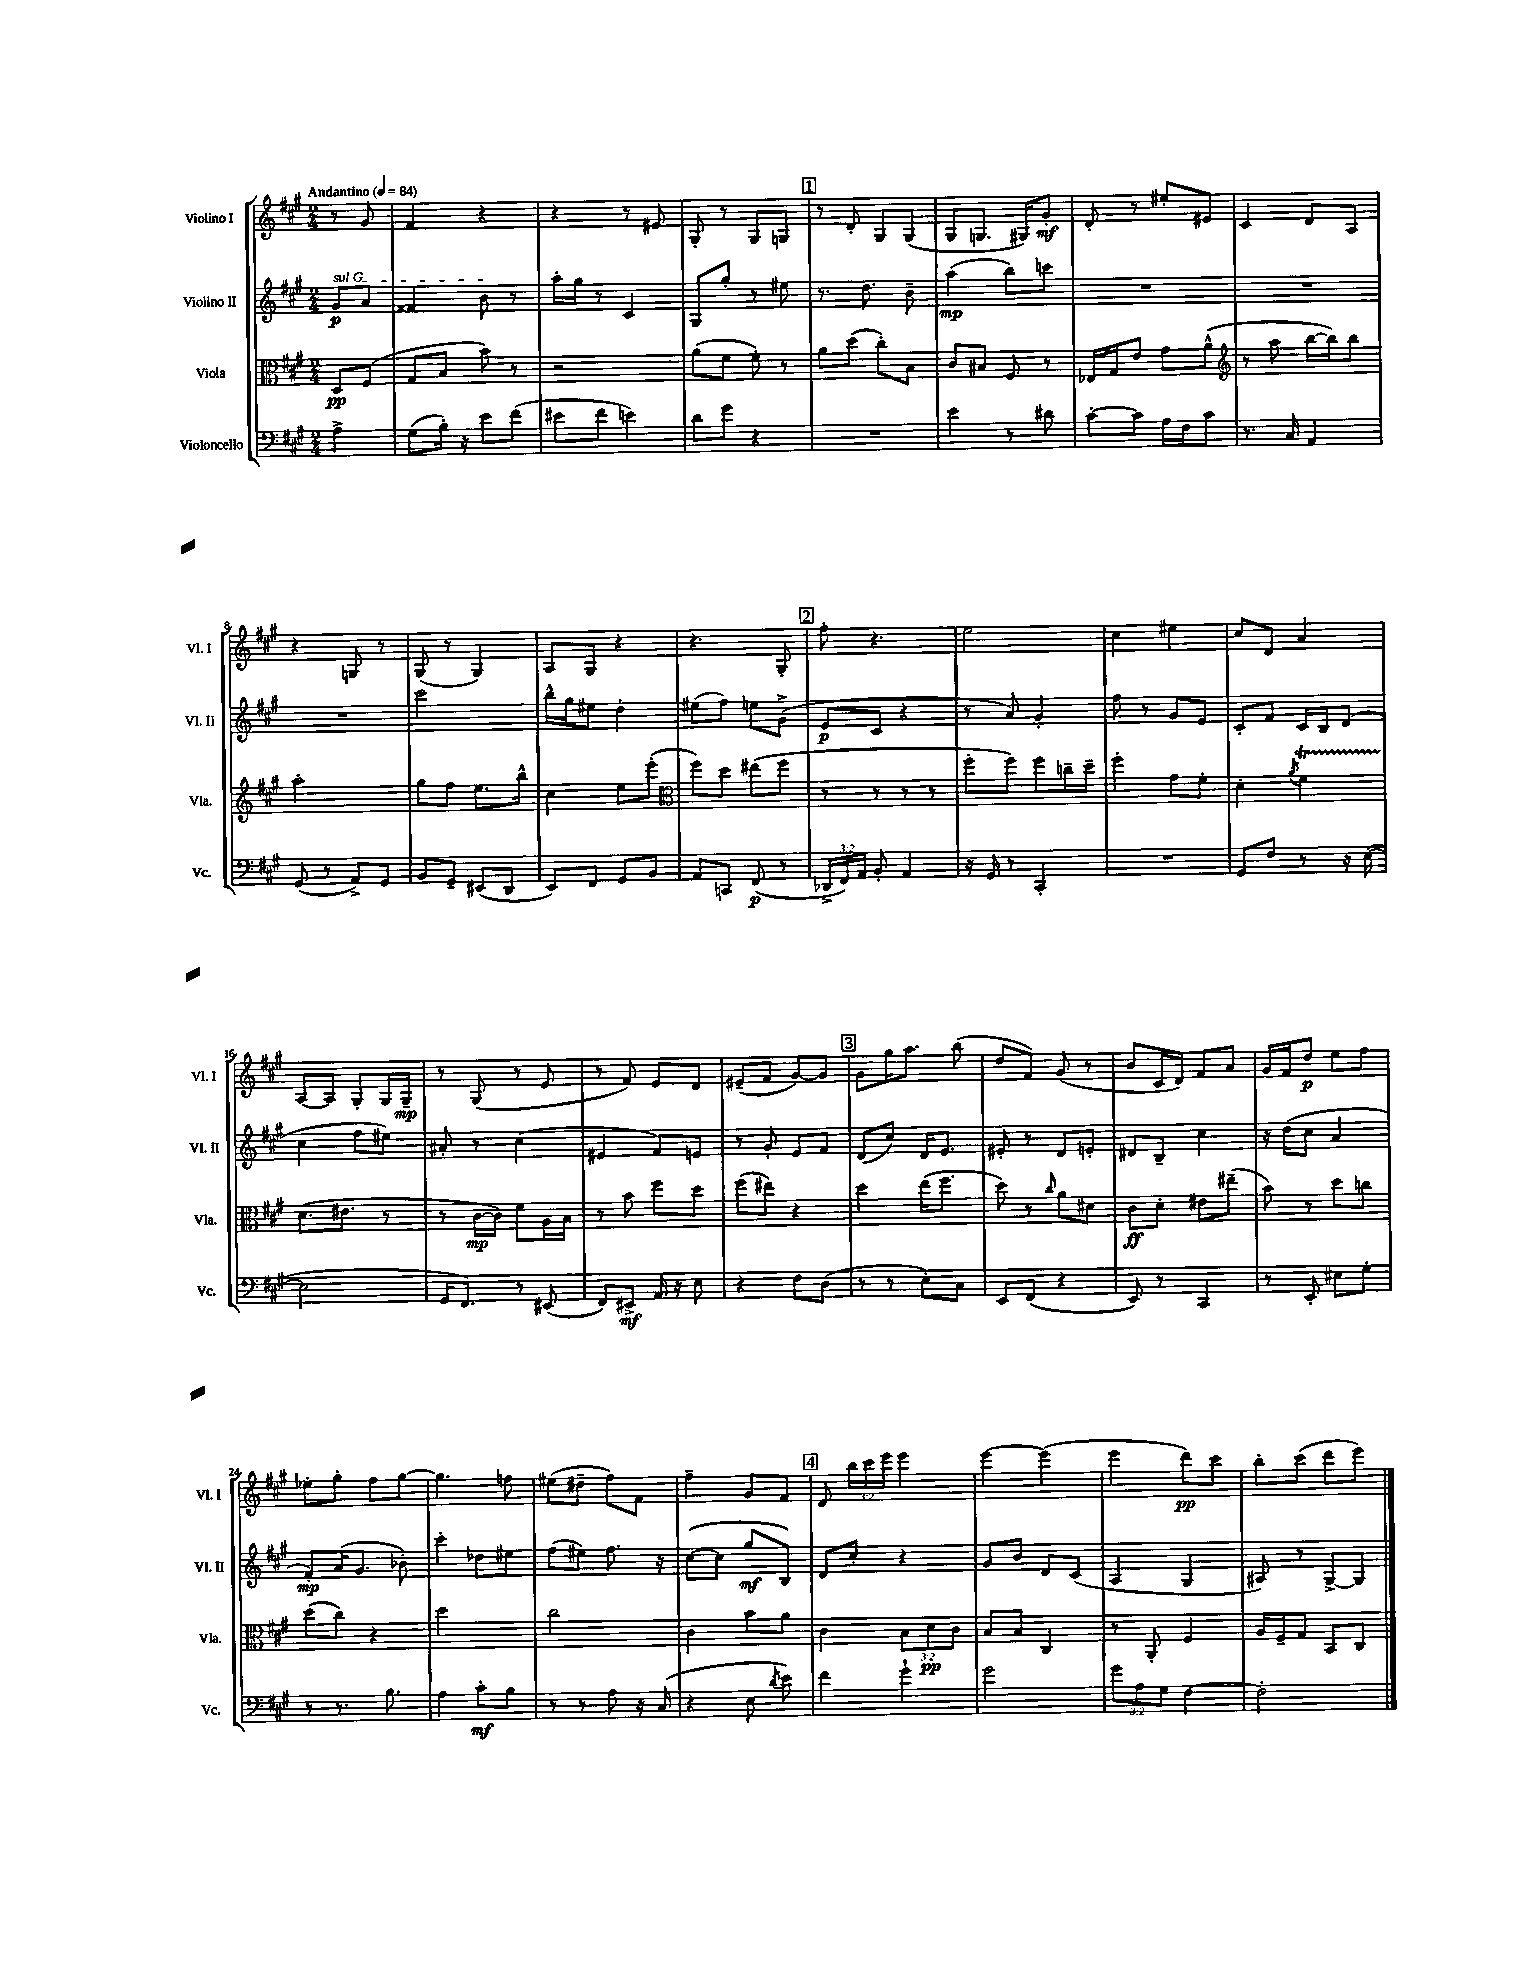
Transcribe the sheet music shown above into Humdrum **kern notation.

**kern	**kern	**kern	**kern
*staff4	*staff3	*staff2	*staff1
*clefF4	*clefC3	*clefG2	*clefG2
*k[f#c#g#]	*k[f#c#g#]	*k[f#c#g#]	*k[f#c#g#]
*M2/4	*M2/4	*M2/4	*M2/4
*MM84	*MM84	*MM84	*MM84
4A^\	8D/L	8g#/L	8r
.	(8F#/J	8a/J	8g#/
=	=	=	=
(8G#\L	8G#/L	4f##/	4f#/
16B'\Jk)	8B/J	.	.
16r	.	.	.
8e\L	8b\)	8b\	4r
(8f#\J	8r	8r	.
=	=	=	=
8e#\L	2r	16aa'\LL	4r
.	.	16gg#\JJ	.
8f#\J	.	8r	.
4e\)	.	4c#/	8r
.	.	.	8e#/
=	=	=	=
8d\L	(8a\L	8G#/L	8G#'/
8g#\J	8f#\J	8gg#'/J	8r
4r	8f#'\)	8r	8G#/L
.	8r	8ee#\	8G/J
=	=	=	=
2r	8a\L	8.r	8r
.	(8dd\J	.	8d'/
.	.	8.dd\	.
.	8cc#'\L)	.	8G#/L
.	8B\J	8b~\	(8G#/J
=	=	=	=
4e\	8c#/L	(4aa\	8G#/L
.	8B#/J	.	8.G/J
8r	8F#/	8bb\L)	.
.	.	.	16G#/LK)
8d#\	8r	8ccc\J	8g#'/J
=	=	=	=
[8c#'\L	16E-/LL	2r	8d'/
.	16G#/J	.	.
8c#\]J	8e/J	.	8r
16A\LL	8g#\L	.	8ee#'/L
16F#\J	.	.	.
8c#\J	(8a^^\J	.	8e#/J
=	=	=	=
*	*clefG2	*	*
8.r	8r	2r	4c#/
.	8aa\	.	.
16C#/	.	.	.
4AA/	[16bb\LL	.	8d/L
.	16bb\]J)	.	.
.	8bb\J	.	8A/J
=	=	=	=
(8GG#/	2aa'\	2r	4r
8r	.	.	.
8AA^/L)	.	.	8G/
8GG#/J	.	.	8r
=	=	=	=
8BB/L	8gg#\L	2ccc#\	(8G#/
8GG#~/J	8ff#\J	.	8r
(8EE#/L	8.ee\L	.	4G#/)
8DD/J	.	.	.
.	16bb^^\Jk	.	.
=	=	=	=
8EE/L)	4cc#\	16bb^^\LL	8A/L
.	.	16gg#\J	.
8FF#/J	.	8ee#\J	8G#/J
8GG#/L	8ee\L	4dd'\	4r
8BB/J	(8eee'\J	.	.
=	=	=	=
*	*clefC3	*	*
8AA/L	8ff#\L)	(8ee#\L	4.r
8CC/J	8dd\J	8ff#\J)	.
(8FF#/	(8ee#\L	8ee\L	.
8r	8ff#\J	(8g#^\J	8G#'/
=	=	=	=
24DD-^/LL	8r	8e/L	8ff#'\
24FF#/)	.	.	.
24AA/JJ	.	.	.
8BB'/	8r	8c#/J	4.r
4AA/	8r	4r	.
.	8r	.	.
=	=	=	=
16r	8ff#'\L	8r	2ee\
16GG#/	.	.	.
8r	8ff#\J)	8a/)	.
4CC#'/	8ff#\L	4g#'/	.
.	16cc~\L	.	.
.	16dd~\JJ	.	.
=	=	=	=
2r	4ff#'\	8ff#\	4cc#\
.	.	8r	.
.	8g#\L	8g#/L	4ee#\
.	8f#'\J	8e/J	.
=	=	=	=
8GG#/L	4d'\	8c#'/L	8cc#/L
8F#/J	.	8f#/J	8d/J
.	8qa/	.	.
8r	4f#\	16c#/LL	4a/
.	.	16B/J	.
16r	.	(8d/J	.
([16E\	.	.	.
=	=	=	=
2E\]	(8.d\L	4cc#\	[8A/L
.	.	.	8A/]J
.	8.e#\J	.	.
.	.	8ff#\L	8G#'/L
.	8r	8ee#\J)	16G#/L
.	.	.	16G#~/JJ
=	=	=	=
16GG#/LK	8r	8a#'/	8r
8.FF#/J)	.	.	.
.	[16c#\LL	8r	(8G#/
.	16c#\]JJ)	.	.
8r	8f#\L	(4cc#\	8r
(8EE#/	16A\L	.	8e/
.	16B\JJ	.	.
=	=	=	=
8FF#/L)	8r	4e#/	8r
8EE#^/J	8b\	.	8f#/)
16AA/	8ff#\L	8f#/L)	8e/L
16r	.	.	.
8E\	8dd\J	8e/J	8d/J
=	=	=	=
4r	(8ff#\L	8r	(8e#~/L
.	8ee#\J)	8g#'/	8f#/J
8F#\L	4r	8e/L	[8g#/L)
(8D\J	.	8f#/J	8g#/]J
=	=	=	=
8r	4dd\	(8d/L	8g#\L
8r	.	8cc#/J)	16gg#\K
.	.	.	8.aa\J
8E'\L)	(16ee\LK	16d/LK	.
.	8.ff#\J	8.e/J	.
8C#\J	.	.	(8bb\
=	=	=	=
8EE/L	8dd\)	8e#'/	8dd/L
(8FF#/J	8r	8r	8f#/J)
.	16qqcc#/	.	.
4r	8a\L	8d/L	(8g#/
.	8d#\J	8e'/J	8r
=	=	=	=
8EE/)	8c#\L	8d#/L	8b/L
8r	8d'\J	8B~/J	16c#/L
.	.	.	16d/JJ)
4CC#/	8e#\L	4cc#\	8f#/L
.	(8ee#~\J	.	8a/J
=	=	=	=
8r	8b\)	16r	16g#/LL
.	.	(16dd\LK	16f#/J
8EE'/	8r	8cc#\J	8dd/J
8E#\L	8dd\L	4a/	8ee\L
8G#'\J	8cc\J	.	8ff#\J
=	=	=	=
8r	(8dd\L	8f#'/L)	8ee-'\L
8.r	8cc#\J)	(16a/K	8gg#'\J
.	.	8.g#/J	.
.	4r	.	8ff#\L
8.B\	.	.	.
.	.	8b-'\)	[8gg#\J
=	=	=	=
4A\	2dd\	4ccc#'\	4.gg#\]
8c#'\L	.	8dd-\L	.
8B\J	.	8ee#\J	8ff\
=	=	=	=
8r	2cc#\	(8ff#\L	(8ee#\L
8r	.	8ee#\J)	8dd#~\J
8A\	.	8.ff#\	8ff#\L)
16r	.	.	8f#\J
(16C#/	.	16r	.
=	=	=	=
4r	4c#\	([8cc#\L	4ff#~\
.	.	8cc#\]J	.
8E\	8b\L	8gg#/L	8g#/L
8qd/	.	.	.
8e\)	8a\J	8B/J)	8f#/J
=	=	=	=
4f#\	4c#\	8d/L	8d/
.	.	8cc#'/J	24bb\LL
.	.	.	24ccc#\
.	.	.	24eee\JJ
4g#`\	12B\L	4r	4eee\
.	12d\	.	.
.	12c#\J	.	.
=	=	=	=
2g#\	8B/L	8g#/L	[4eee\
.	8B/J	8b/J	.
.	4C#/	8d/L	(4eee\]
.	.	(8c#/J	.
=	=	=	=
12g#\L	8r	4A/	4eee\
12A\	.	.	.
.	8AA'/	.	.
12G#\J	.	.	.
[4F#\	4F#/	4G#/	8ddd\L)
.	.	.	8ccc#\J
=	=	=	=
2F#'\]	16A/LL	8A#/)	8bb'\L
.	16F#~/J	.	.
.	8G#/J	8r	(8ccc#\J
.	8BB/L	[8G#^/L	8ddd\L
.	8C#/J	8G#/]J	8eee\J)
==	==	==	==
*-	*-	*-	*-
